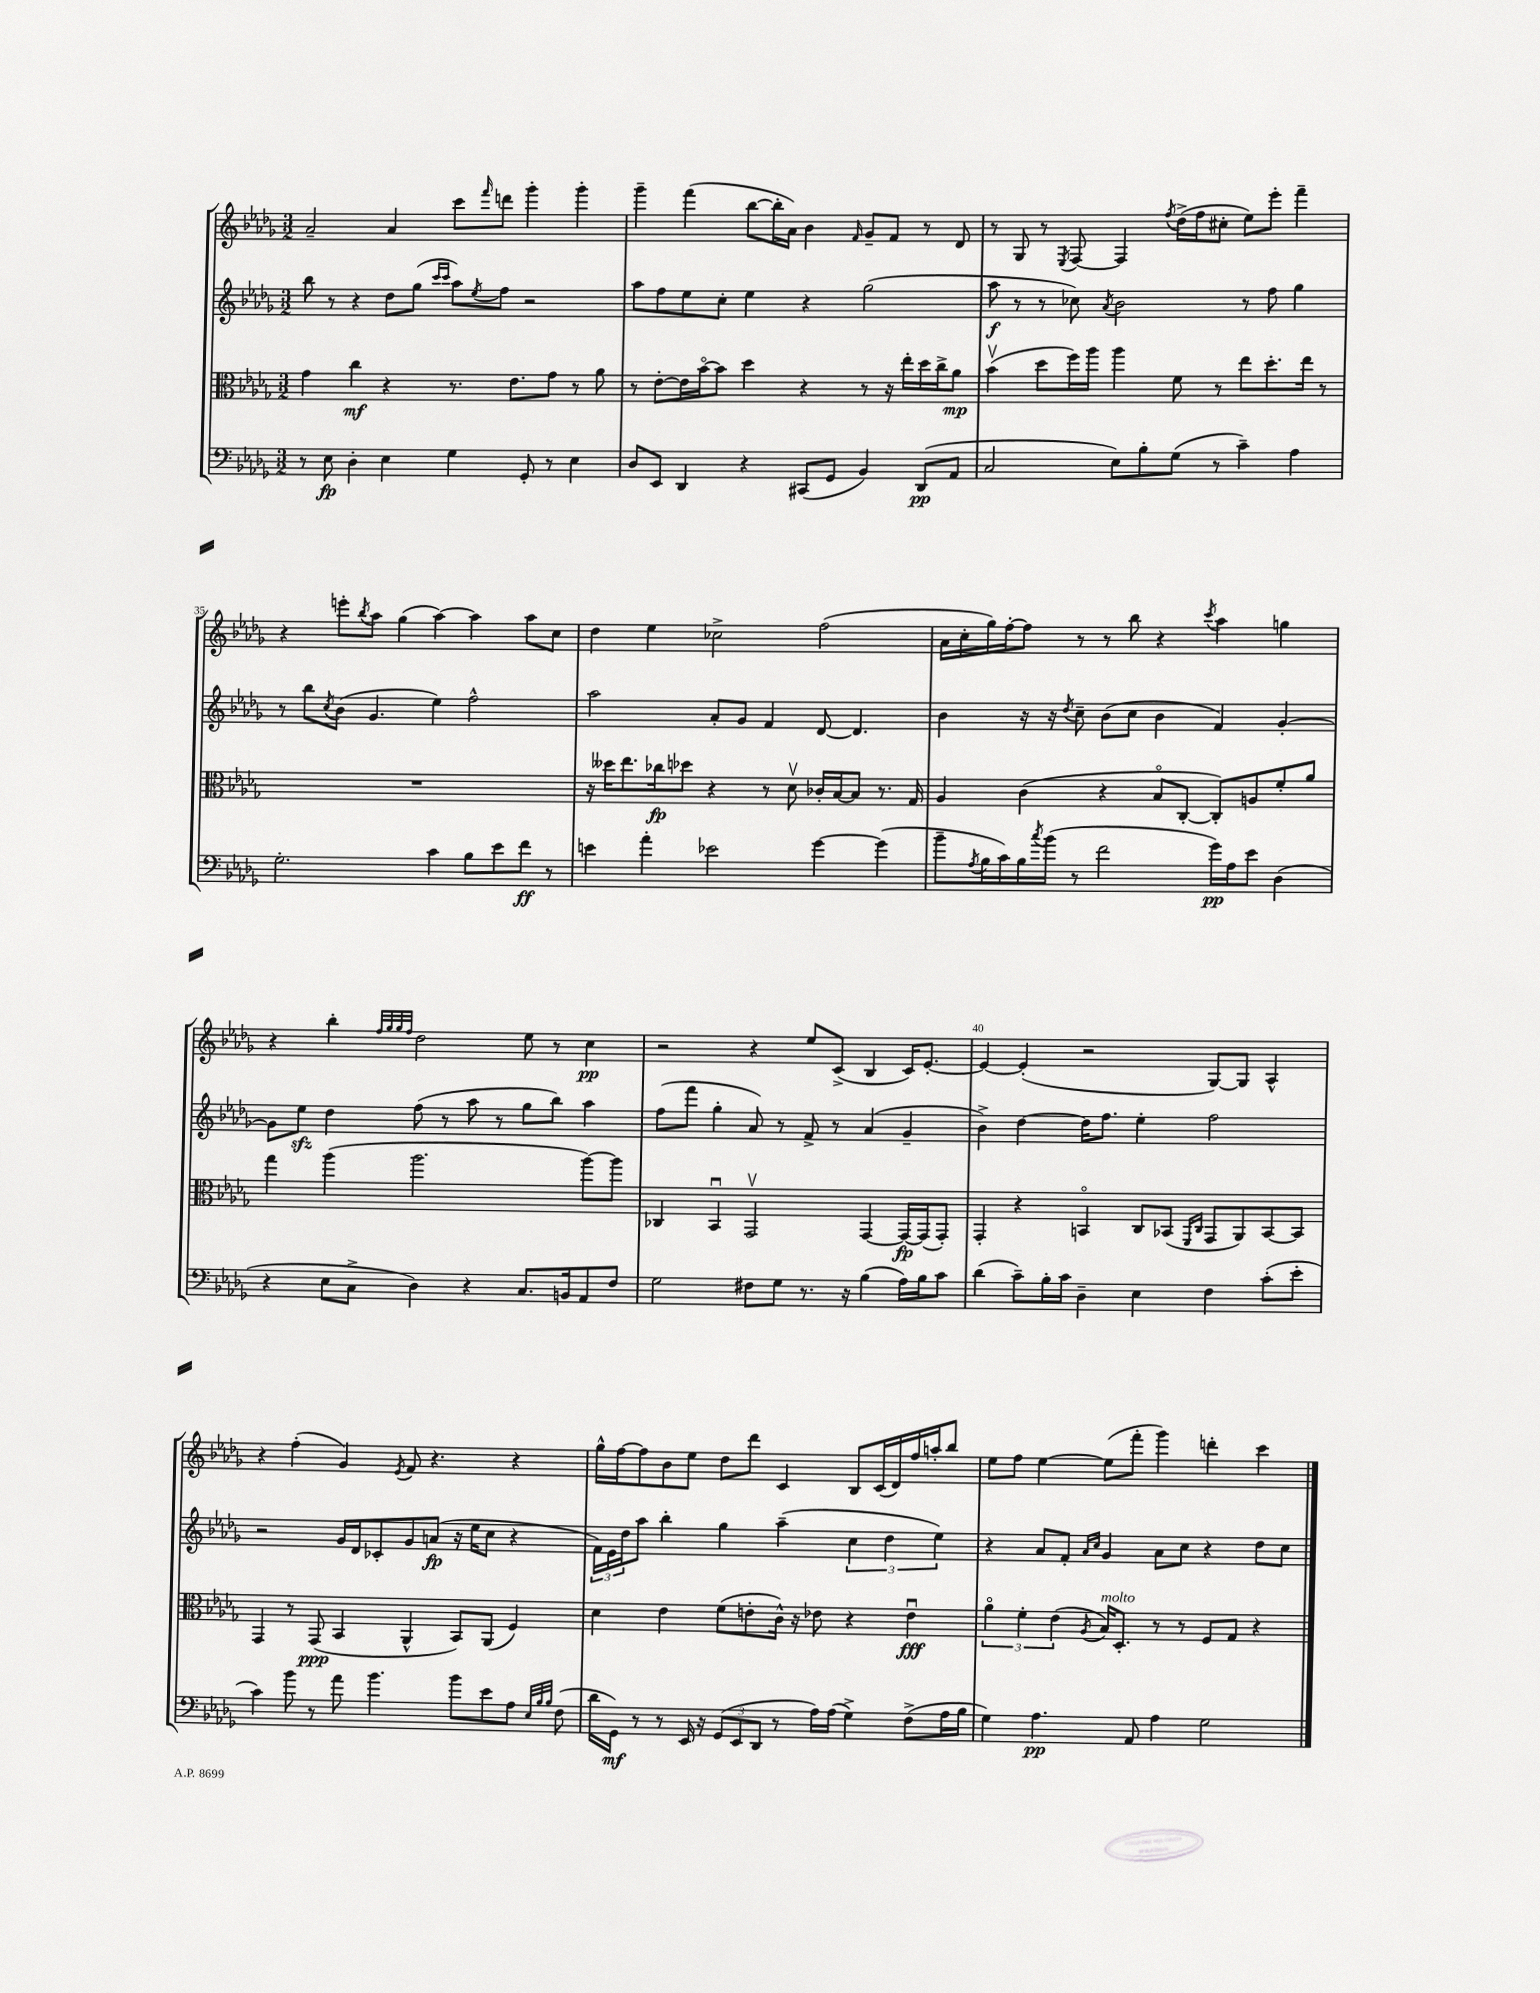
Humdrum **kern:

**kern	**kern	**kern	**kern
*staff4	*staff3	*staff2	*staff1
*clefF4	*clefC3	*clefG2	*clefG2
*k[b-e-a-d-g-]	*k[b-e-a-d-g-]	*k[b-e-a-d-g-]	*k[b-e-a-d-g-]
*M3/2	*M3/2	*M3/2	*M3/2
8r	4g-	8bb-	2a-~
8E-	.	8r	.
4D-'	4cc	4r	.
4E-	4r	8dd-	4a-
.	.	(8gg-	.
.	.	16qqccc	.
.	.	16qqccc	.
4G-	8.r	8aa-)	8ccc
.	.	8qee-	16qqfff
.	.	8ff	8ddd
.	8.e-	.	.
8GG-'	.	2r	4ggg-'
8r	8g-	.	.
4E-	8r	.	4ggg-'
.	8a-	.	.
=	=	=	=
8D-	8r	8aa-	4ggg-~
8EE-	[8e-'	8ff	.
4DD-	16e-]	8ee-	(4fff
.	[16b-o	.	.
.	8b-]	8cc'	.
4r	4dd-	4ee-	[8bb-
.	.	.	16bb-']
.	.	.	16a-)
(8CC#	4r	4r	4b-
8GG-	.	.	.
.	.	.	16qqf
4BB-)	8r	(2gg-	8g-~
.	16r	.	8f
.	16ee-'	.	.
(8DD-	16dd-	.	8r
.	16cc^	.	.
8AA-	8a-	.	8d-
=	=	=	=
2C	(4b-v	8aa-	8r
.	.	8r	8G-
.	8dd-	8r	8r
.	.	.	8qE-
.	16ff)	8cc-)	[8F
.	16aa-	.	.
.	.	8qa-	.
8E-)	4aa-	2b-	4F]
8B-'	.	.	.
.	.	.	8qff
(8G-	8f	.	(16dd-^
.	.	.	16ff
8r	8r	.	8cc#'
4c~)	8ee-	8r	8ee-)
.	8.dd-'	8ff	8eee-'
4A-	.	4gg-	4fff~
.	16ee-	.	.
.	8r	.	.
=	=	=	=
2.G-'	1.r	8r	4r
.	.	8bb-	.
.	.	8qcc	.
.	.	(8b-	8eee'
.	.	.	8qbb-
.	.	4.g-	8aa-
.	.	.	(4gg-
4c	.	4ee-)	[4aa-)
8B-	.	2ff^^	4aa-]
8e-	.	.	.
8f	.	.	8aa-
8r	.	.	8cc
=	=	=	=
4e	16r	2aa-	4dd-
.	16dd--	.	.
.	8.ee-	.	.
4a-'	.	.	4ee-
.	16cc-	.	.
.	8dd-	.	.
2e-	4r	8a-'	2cc-^
.	.	8g-	.
.	8r	4f	.
.	8d-v	.	.
[4g-	16c-'	[8d-	(2ff
.	[16B-	.	.
.	8B-]	4.d-]	.
(4g-]	8.r	.	.
.	16G-	.	.
=	=	=	=
8b-~	4A-	4b-	16a-
.	.	.	16cc'
8qA-	.	.	.
16B-	.	.	16gg-)
16c)	.	.	[16ff'
16B-	(4c	16r	8ff]
8qcc	.	.	.
(16b-	.	16r	.
.	.	8qdd-	.
8r	.	8cc~	8r
2f	4r	(8b-	8r
.	.	8cc	8bb-
.	8B-o	4b-	4r
.	[8C'	.	.
.	.	.	8qccc
16g-)	8C'])	4f)	4aa-
16A-	.	.	.
8e-	8A	.	.
(4D-	8f'	[4g-'	4gg
.	8a-	.	.
=	=	=	=
4r	4gg-	8g-]	4r
.	.	8ee-	.
8E-	(4aa-	4dd-	4bb-'
8C^	.	.	.
.	.	.	32qqff
.	.	.	32qqgg-
.	.	.	32qqgg-
.	.	.	32qqff
4D-)	2.aa-	(8ff	2dd-
.	.	8r	.
4r	.	8aa-	.
.	.	8r	.
8.C	.	8gg-	8ee-
.	.	8bb-)	8r
16BB	.	.	.
8AA-	[8aa-)	4aa-	4cc
8F	8aa-]	.	.
=	=	=	=
2G-	4C-	(8ff	2r
.	.	8fff	.
.	4BB-u	4gg-'	.
8F#	2GG-v	8a-)	4r
8G-	.	8r	.
8.r	.	8f^	8ee-
.	.	8r	(8c^
16r	.	.	.
(4B-	[4GG-	(4a-	4B-
16A-)	16GG-_	4g-~	16c)
16B-	(16GG-]	.	[8.e-'
8c	8GG-')	.	.
=	=	=	=
(4d-	4GG-'	4b-^)	4e-_
8c~)	4r	[4dd-	(4e-']
16B-'	.	.	.
16c	.	.	.
4D-~	4BBo	16dd-]	2r
.	.	8.ff	.
4E-	8C	4ee-'	.
.	(8BB-	.	.
.	16qqFF	.	.
.	16qqC	.	.
4F	8GG-	2ff	[8G-)
.	8AA-)	.	8G-]
(8c'	[8BB-	.	4A-^^
8e-'	8BB-]	.	.
=	=	=	=
4c)	4GG-	2r	4r
8b-	8r	.	(4ff'
8r	(8GG-	.	.
8a-	4BB-	16g-	4g-)
.	.	16d-	.
4.b-	.	8c-'	.
.	.	.	8qe-
.	4AA-^^	8g-	8f
.	.	(8a	4.r
8b-	8BB-)	16r	.
.	.	16ee-	.
8e-	(8AA-	8cc	.
8A-	4F)	4r	4r
32qqE-	.	.	.
32qqB-	.	.	.
32qqB-	.	.	.
(8F	.	.	.
=	=	=	=
16d-	4d-	24f)	16gg-^^
.	.	24e-	.
16GG-)	.	.	[16ff
.	.	24dd-	.
8r	.	8aa-	8ff]
8r	4e-	4bb-'	8b-
16EE-	.	.	8ee-
16r	.	.	.
(12GG-	(8f	4gg-	8dd-
12EE-	.	.	.
.	8e'	.	8ddd-
12DD-	.	.	.
8r	16c^^)	(4aa-~	4c
.	16r	.	.
16A-)	8e-	.	.
(16A-	.	.	.
4G-^)	4r	6cc	8B-
.	.	.	(16c
.	.	6dd-	.
.	.	.	16d-)
(8F^	4e-u	.	16ff
.	.	.	16aa'
.	.	6ee-)	.
16A-	.	.	8bb-
16B-	.	.	.
=	=	=	=
4G-)	6a-o	4r	8ee-
.	.	.	8ff
.	6f'	.	.
4.A-	.	8a-	[4ee-
.	(6e-	.	.
.	.	8f'	.
.	.	16qqa-	.
.	8qA-	16qqcc	.
.	16B-)	4g-	(8ee-]
.	8.D-'	.	.
8AA-	.	.	8fff'
4A-	8r	8a-	4ggg-)
.	8r	8cc	.
2G-	8F	4r	4ddd'
.	8G-	.	.
.	4r	8dd-	4ccc
.	.	8cc	.
==	==	==	==
*-	*-	*-	*-
